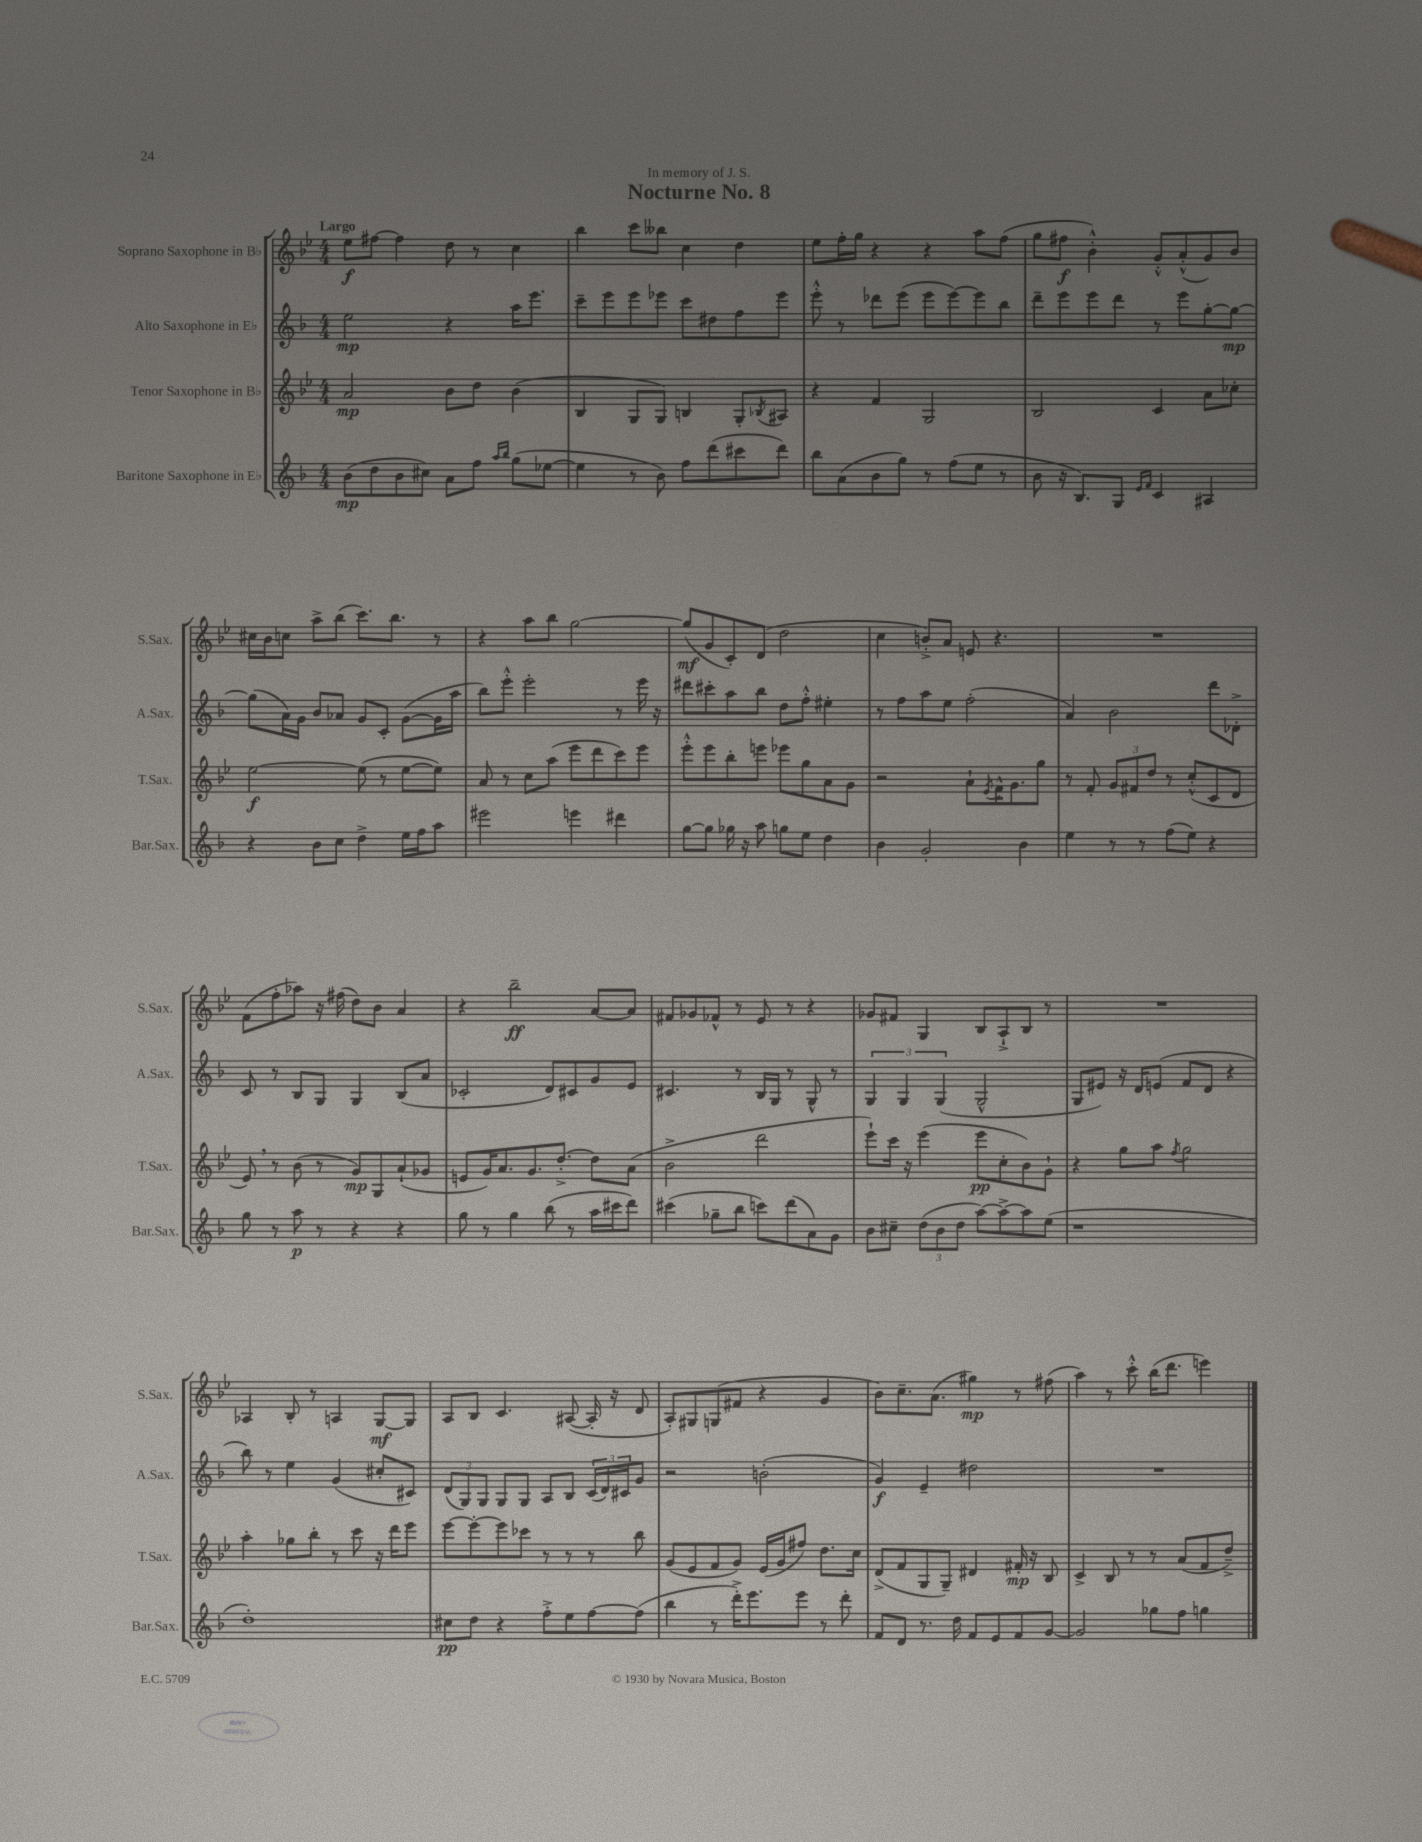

**kern	**kern	**kern	**kern
*staff4	*staff3	*staff2	*staff1
*clefG2	*clefG2	*clefG2	*clefG2
*k[b-]	*k[b-e-]	*k[b-]	*k[b-e-]
*M4/4	*M4/4	*M4/4	*M4/4
(8b-	2a	2ee	8ee-
8dd	.	.	[8ff#
8b-	.	.	4ff#]
8cc#)	.	.	.
8a	8b-	4r	8dd
8ff	8dd	.	8r
16qqaa	.	.	.
16qqbb-	.	.	.
(8gg	(4b-	16aa	4cc
.	.	8.eee	.
[8ee-	.	.	.
=	=	=	=
4ee-]	4B-	8ccc~	4bb-
.	.	8eee	.
8r	8G	8eee	8ccc
8b-)	8G)	8eee-	8bb--
8ff	4B	8ccc	4cc
(8ddd	.	8dd#	.
8ccc#	8G'	8ff	4dd
.	8qB-	.	.
8ddd)	8A#	8eee-	.
=	=	=	=
8bb-	4r	8eee'^^	8ee-
(8a	.	8r	16ff'
.	.	.	16gg
8b-	4f	8ddd-	4r
8gg)	.	(8eee	.
8r	2G	8eee	4r
(8ff	.	[8eee)	.
8ee	.	8eee]	8aa
8r	.	8bb-	(8ff
=	=	=	=
8b-	2B-	8ddd~	8gg
16r	.	8eee	8ff#
8.B-)	.	.	.
.	.	8eee	4b-'^^)
8G	.	8ddd	.
16qqe	.	.	.
16qqf	.	.	.
4c	4c	8r	8g'^^
.	.	8eee	(8a'^^
4A#	8a	[8gg'	8g)
.	8cc-'	8gg_	8b-
=	=	=	=
4r	[2ee-	(8gg]	16cc#
.	.	.	16b-
.	.	16a)	8cc
.	.	16g	.
8b-	.	8b-	8aa^
8cc	.	8a-	(8bb-
4dd^	(8ee-]	8g	8.ccc)
.	8r	8c'	.
.	.	.	8.bb-
16ee	[8ee-	([8g	.
16ff	.	.	.
8aa	8ee-])	16g]	8r
.	.	16aa	.
=	=	=	=
2eee#	8a	8bb-)	4r
.	8r	8eee'^^	.
.	8cc	2eee'	8aa
.	(8aa	.	8bb-
4eee	8eee-	.	[2gg
.	8ddd	.	.
4ddd#	8ccc)	8r	.
.	8eee-	16eee	.
.	.	16r	.
=	=	=	=
[8gg	8eee-'^^	8ddd#	(8gg]
8gg]	8eee-	8ccc#'	8g
16gg-	8bb-'	8aa	8c')
16r	.	.	.
8aa	8eee	8bb-	(8d
8gg	8eee-	8dd	2dd
8ee	8gg	8ff'^^	.
4dd	8a	4ee#'	.
.	8g	.	.
=	=	=	=
4b-	2r	8r	4cc
.	.	8ff	.
2g'	.	8aa	8b'^)
.	.	8ee	8a
.	8a`	(2ff'	8e
.	8qe-	.	.
.	16f^^	.	4.r
.	8.g	.	.
4b-	.	.	.
.	8gg	.	.
=	=	=	=
4ee	8r	4a)	1r
.	8f'	.	.
8r	12g	2b-	.
.	12f#	.	.
8r	.	.	.
.	12dd	.	.
(8ff	8r	.	.
8ee)	(8cc'^^	.	.
4r	8c	8ddd	.
.	8d	8d-'^	.
=	=	=	=
8gg	8e-)	8c	(8f
8r	8r	8r	8ff'
8aa	(8b-	8B-	8aa-)
8r	8r	8G	16r
.	.	.	(16ff#
4r	8g)	4G	8dd)
.	8G	.	8b-
4r	(8a`	(8B-	4a
.	8g-	8a	.
=	=	=	=
8gg	8e	2c-'	4r
8r	16g)	.	.
.	8.a	.	.
4gg	.	.	2bb-~
.	8.g	.	.
(8bb-	.	8d)	.
.	[8.dd'^	.	.
8r	.	8c#	.
16aa	8dd]	8g	[8a
16ccc#	.	.	.
8ddd)	(8a	8e	8a]
=	=	=	=
(4ccc#	2b-^	4.c#	8f#
.	.	.	8g-
8gg-~	.	.	8f-^^
8bb-	.	8r	8r
8ccc)	2ddd	16B-	8e-
.	.	16G	.
(8ddd	.	8r	8r
8a)	.	8G^^	4r
8g	.	8r	.
=	=	=	=
8b-	8eee-`)	6G	8g-
8cc#~	16ccc	.	8f#
.	.	6G	.
.	16r	.	.
(12dd	(4eee-	.	4G
12b-	.	(6G	.
12dd	.	.	.
[8aa)	8eee-	2G^^	8B-
8aa^_	8cc'	.	8A`^
8aa]	8b-)	.	8B-
(8ee	8g`	.	8r
=	=	=	=
1r	4r	8G	1r
.	.	8e#)	.
.	8gg	16r	.
.	.	16d	.
.	8aa	(8e	.
.	8qff	.	.
.	2gg	8f	.
.	.	8d	.
.	.	4r	.
=	=	=	=
1dd')	4aa'	8bb-)	4A-
.	.	8r	.
.	8gg-	4ee	8B-'
.	8bb-'	.	8r
.	8r	(4g	4A
.	8ccc	.	.
.	16r	8cc#'	[8G
.	16ddd	.	.
.	8eee-	8c#)	8G]
=	=	=	=
8cc#	[8eee-	(12d	8A
.	.	12G)	.
8dd	8eee-'_	.	8B-
.	.	12G	.
4r	8eee-]	8G	4.c
.	8ccc-	8G	.
8ff'^	8r	8A	.
8ee	8r	8B-	([8A#
[8ff	8r	(24c	16A#']
.	.	24d)	.
.	.	.	16r
.	.	24c#	.
(8ff]	8bb-	8g	8d
=	=	=	=
4bb-	(8g	2r	8A')
.	8e-	.	8G#
8r	8f	.	(8G
16ddd'^)	8g)	.	8f#
8.eee	.	.	.
.	(16e-	(2b'	4r
.	16g	.	.
8eee	8ff#)	.	.
8r	8.dd	.	4g
8ddd'	.	.	.
.	16cc	.	.
=	=	=	=
8f	(8d^	4g)	8b-)
8d	8f	.	8.cc~
8.r	8G	4e~	.
.	.	.	(8.a
.	8G~)	.	.
16dd	.	.	.
8f	4d#	2dd#	4gg#)
8e	.	.	.
8f	16f#'	.	8r
.	16r	.	.
[8g	8B-	.	(8ff#
=	=	=	=
2g]	4c^	1r	4aa)
.	8B-	.	8r
.	8r	.	8ccc'^^
8gg-	8r	.	(16bb-
.	.	.	8.ddd
8ff	(8a	.	.
4gg	8f	.	4eee)
.	8dd~^)	.	.
==	==	==	==
*-	*-	*-	*-
